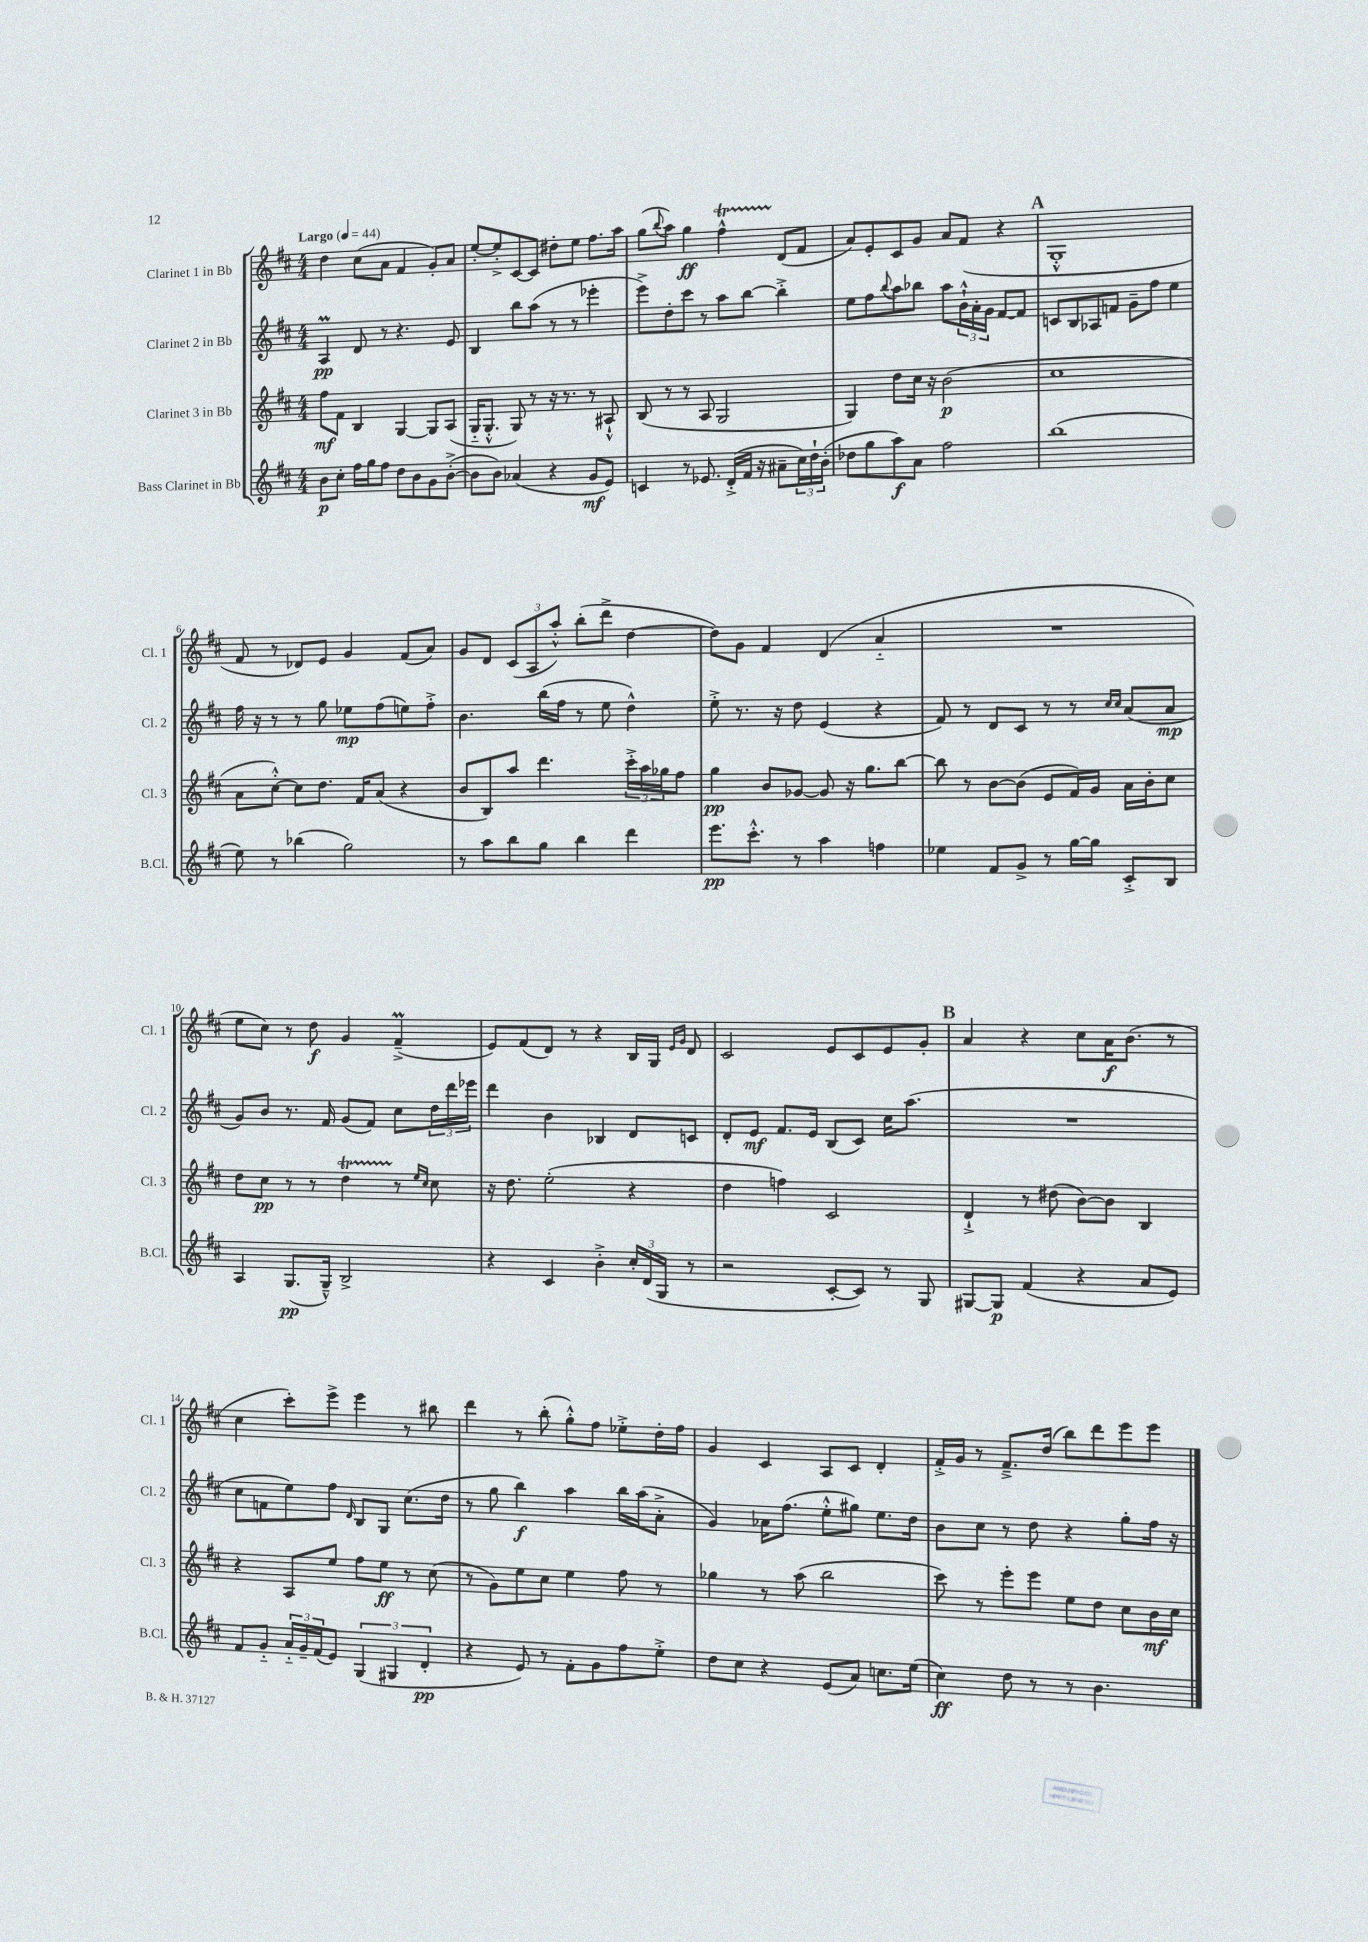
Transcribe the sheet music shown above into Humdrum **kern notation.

**kern	**kern	**kern	**kern
*staff4	*staff3	*staff2	*staff1
*clefG2	*clefG2	*clefG2	*clefG2
*k[f#c#]	*k[f#c#]	*k[f#c#]	*k[f#c#]
*M4/4	*M4/4	*M4/4	*M4/4
*MM44	*MM44	*MM44	*MM44
8b	8ff#	4A	4dd
8cc#'	8f#	.	.
16ff#	4B	8d	(8cc#
16gg	.	.	.
8ff#	.	8r	8a
8dd	[4G	4.r	4f#
8b	.	.	.
8g	8G]	.	8g')
([8b'^	(8A	8e	8a
=	=	=	=
8b]	16G'~	4B	[8ee'
.	8.G'^^	.	.
8b)	.	.	8ee'^]
(4a-	8G)	8bb	[8c#
.	8r	(8aa	8c#]
4r	16r	8r	8dd#'
.	8.r	.	.
.	.	8r	8ee
8g	8r	4eee-'	8.ff#
8e)	8A#`^^	.	.
.	.	.	16aa
=	=	=	=
4c	(8B	8eee^)	(8gg
.	.	.	8qqbb
.	8r	8dd'	8aa)
8r	8r	8ccc#	4gg
8.e-	8A	8r	.
.	2G	8aa	4ff#^^
(16d'^	.	.	.
16f#	.	[8bb	.
16r	.	.	.
8a#~	.	4bb'^]	(8d
24cc#)	.	.	8f#
24dd`	.	.	.
(24b'	.	.	.
=	=	=	=
8dd-	4G)	8ee	8a)
8gg	.	8ff#	8e'
.	.	8qqbb	.
8aa)	8dd	8aa	8c#
8a	16cc#	8bb-	8g
.	16r	.	.
2ff#	(2b	8aa	8a
.	.	24b`^^	(8f#
.	.	24a'	.
.	.	24g	.
.	.	[8f#	4r
.	.	8f#]	.
=	=	=	=
(1bb	1cc#	8c	1G'^^
.	.	8B	.
.	.	8A-	.
.	.	8f	.
.	.	8g~	.
.	.	8ff#	.
.	.	4ee	.
=	=	=	=
8ee)	8a	16ff#	8f#
.	.	16r	.
8r	[8cc#'^^)	8r	8r
(4bb-	8cc#]	8r	8d-)
.	8.dd	8gg	8e
2gg)	.	8ee-	4g
.	16f#	.	.
.	(8a	(8ff#	.
.	4r	8ee)	(8f#
.	.	8ff#'^	8a)
=	=	=	=
8r	8b	4.b	8g
8aa	8B)	.	8d
8bb	8aa	.	(12c#
.	.	.	12A
8gg	4.ddd	(16bb	.
.	.	.	12aa'^^)
.	.	16ff#	.
4bb	.	8r	(8bb'
.	.	8ee	8ddd^
4ddd	24ccc#'^	4dd^^)	[4dd
.	24aa	.	.
.	24gg-	.	.
.	8ff#	.	.
=	=	=	=
8.eee	4gg	8ee'^	8dd])
.	.	8.r	8g
8.ccc#'^^	.	.	.
.	8b	.	4f#
.	.	16r	.
8r	[8g-	8dd	.
4aa	8g-]	(4e	(4d
.	16r	.	.
.	8.gg	.	.
4ff	.	4r	4a'~
.	[8bb	.	.
=	=	=	=
4ee-	8bb]	8f#)	1r
.	8r	8r	.
8f#	[8b	8d	.
8g^	(8b]	8c#	.
8r	8e	8r	.
[16gg	16f#)	8r	.
16gg]	16g	.	.
.	.	16qqcc#	.
.	.	16qqcc#	.
8c#'^	16a	(8a	.
.	16b'	.	.
8B	8cc#	8a	.
=	=	=	=
4A	8dd	8g)	8ee
.	8cc#	8b	8cc#)
(8.G	8r	8.r	8r
.	8r	.	8dd
16G~^^)	.	16f#	.
2B^	4dd	(8g	4g
.	.	8f#)	.
.	8r	8cc#	(4f#~^
.	16qqee	.	.
.	16qqcc#	.	.
.	8cc#	24dd	.
.	.	24ddd	.
.	.	24eee-	.
=	=	=	=
4r	16r	4ddd	8e)
.	8.dd	.	.
.	.	.	(8f#
4c#	(2ee'	4b	8d)
.	.	.	8r
4b'^	.	4B-	4r
24cc#'	4r	8d	16B
(24d	.	.	.
.	.	.	16G
24G	.	.	.
.	.	.	16qqe
.	.	.	16qqg
8r	.	8c	8d
=	=	=	=
2r	4dd	8d'	2c#
.	.	8e	.
.	4ff)	8.f#	.
.	.	16e	.
[8c#'	2c#	(8B	8e
8c#])	.	8c#)	8c#
8r	.	16cc#	8e
.	.	(8.aa	.
8G	.	.	8g'
=	=	=	=
[8G#	4d`^	1r	4a
8G#]	.	.	.
(4f#	8r	.	4r
.	(8dd#	.	.
4r	[8b)	.	8cc#
.	8b]	.	16a
.	.	.	(8.b
8a	4B	.	.
8e)	.	.	8r
=	=	=	=
8f#	4r	8cc#	4cc#
8g'~	.	8f	.
24a'~	8A	8ee)	8ccc#')
24g~	.	.	.
(24f#	.	.	.
8e)	8ee	8ff#	8eee^
.	.	16qqd	.
(6G	8ff#	8B	4eee
.	8ee	8G	.
6G#	.	.	.
.	8r	(8.cc#	8r
6d'	.	.	.
.	(8cc#	.	8bb#
.	.	16dd	.
=	=	=	=
4r	8r	8r	4ddd
.	8g)	8gg	.
8e)	8ee	4bb)	8r
8r	8cc#	.	(8bb'
8f#'	4ee	4aa	8gg'^^)
8g	.	.	8ff#
8ff#	8ff#	16bb	8ee-'^
.	.	(16aa	.
8ee'^	8r	8a'^	16dd'
.	.	.	16ff#
=	=	=	=
8dd	4gg-	4g)	4g
8cc#	.	.	.
4r	8r	16a-	4c#
.	.	(8.ff#	.
.	(8aa	.	.
(8e	2bb	8ee'^^	8A
8a)	.	8gg#)	8c#
8.cc	.	8.ee	4d'
(16ee	.	16dd	.
=	=	=	=
4cc#)	8ccc#)	8b	16f#'^
.	.	.	16g
.	8r	8cc#	8r
8dd	8eee'	8r	8.f#~^
8r	8eee	8dd	.
.	.	.	(16dd
8r	8ee	4r	8bb)
4.b	8dd	.	8ddd
.	8cc#	8gg'	8eee
.	16b	16ff#	8eee
.	16cc#	16r	.
==	==	==	==
*-	*-	*-	*-
